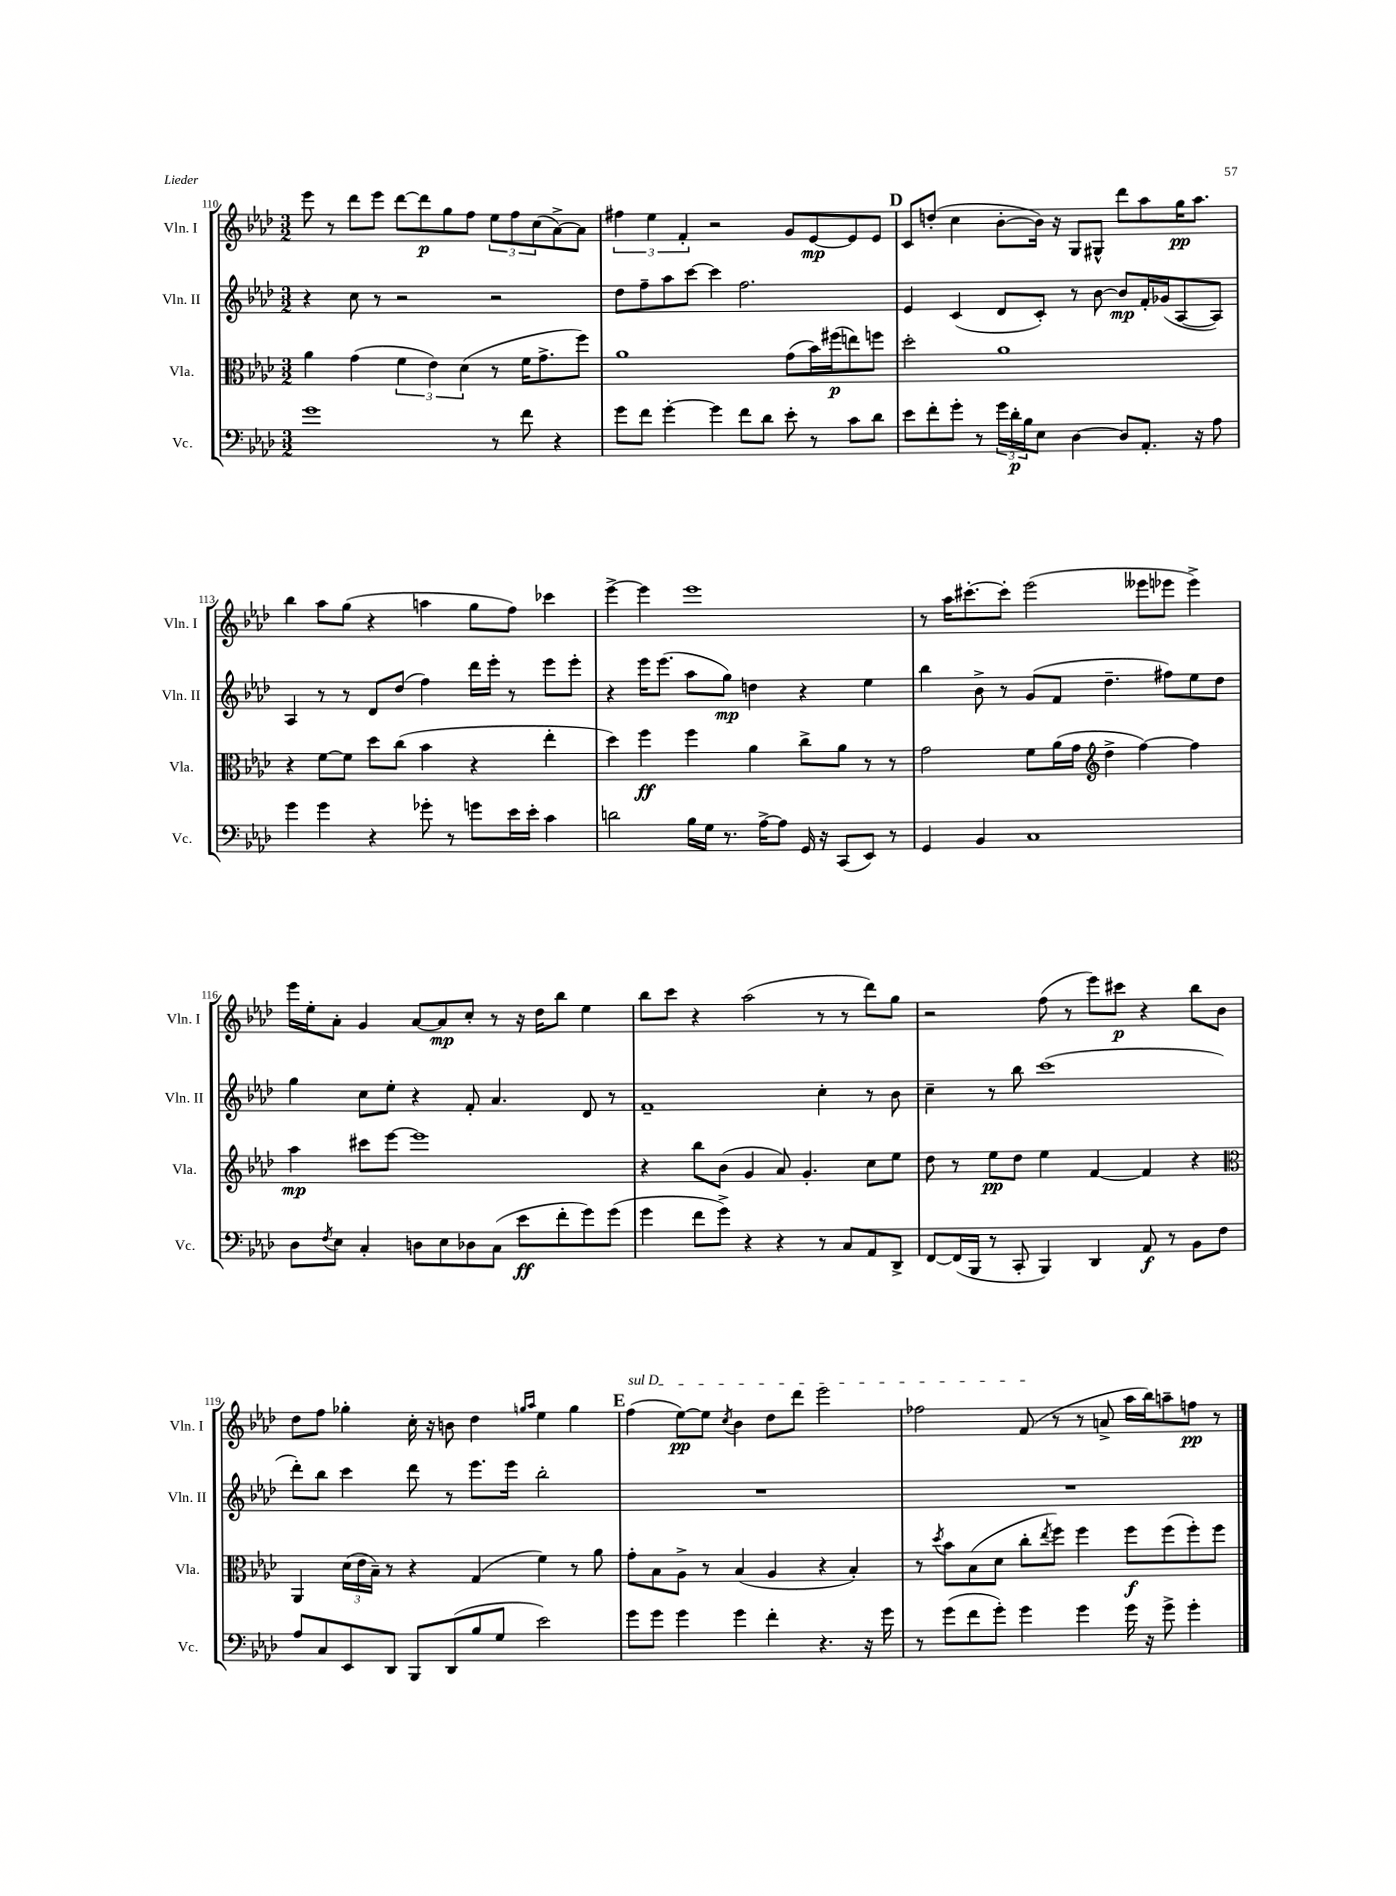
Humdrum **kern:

**kern	**kern	**kern	**kern
*staff4	*staff3	*staff2	*staff1
*clefF4	*clefC3	*clefG2	*clefG2
*k[b-e-a-d-]	*k[b-e-a-d-]	*k[b-e-a-d-]	*k[b-e-a-d-]
*M3/2	*M3/2	*M3/2	*M3/2
1g	4a-\	4r	8eee-\
.	.	.	8r
.	(4g\	8cc\	8ddd-\L
.	.	8r	8eee-\J
.	6f\	2r	[8ddd-\L
.	.	.	8ddd-\]
.	6e-\)	.	.
.	.	.	8gg\
.	(6d-\	.	.
.	.	.	8ff\J
8r	8r	2r	12ee-\L
.	.	.	12ff\
8f\	16f\LK	.	.
.	.	.	(12cc\
.	8.g^\	.	.
4r	.	.	[8a-^\)
.	8ff\J)	.	8a-\]J
=	=	=	=
8g\L	1a-	8dd-\L	6ff#\
8f\J	.	8ff~\	.
.	.	.	6ee-\
[4g'\	.	8aa-\	.
.	.	.	6f'/
.	.	[8ccc\J	.
4g\]	.	4ccc\]	2r
8f\L	.	2.ff\	.
8d-\J	.	.	.
8e-'\	(8g\L	.	8g/L
8r	16b-\L)	.	[8e-/
.	(16ff#\J	.	.
8c\L	8ee\)	.	8e-/]
8d-\J	8ff\J	.	8e-/J
=	=	=	=
8e-\L	2dd-'\	4e-/	8c/L
8f'\	.	.	(8dd'/J
8g'\J	.	(4c/	4cc\
8r	.	.	.
24g\LL	1a-	8d-/L	[8b-'\L
24d-'\	.	.	.
24B-\J	.	.	.
8E-\J	.	8c'/J)	16b-\]Jk)
.	.	.	16r
[4D-\	.	8r	8G/L
.	.	[8b-\	8G#^^/J
8D-/]L	.	8b-/]L	8ddd-\L
8.AA-'/J	.	16f'/L	8aa-\
.	.	(16g-/J	.
.	.	[8A-/	16gg\K
16r	.	.	8.aa-\J
8A-\	.	8A-/]J)	.
=	=	=	=
4g\	4r	4A-/	4bb-\
4g\	[8f\L	8r	8aa-\L
.	8f\]J	8r	(8gg\J
4r	8dd-\L	8d-/L	4r
.	(8cc\J	(8dd-/J	.
8g-'\	4b-\	4ff\)	4aa\
8r	.	.	.
8g\L	4r	16ddd-\LL	8gg\L
.	.	16eee-'\JJ	.
16e-\L	.	8r	8ff\J)
16e-'\JJ	.	.	.
4c\	4ee-'\	8eee-\L	4ccc-\
.	.	8eee-'\J	.
=	=	=	=
2d\	4dd-\)	4r	[4eee-^\
.	4ff\	16eee-\LK	4eee-\]
.	.	(8.eee-\J	.
16B-\LL	4ff\	8aa-\L	1eee-
16G\JJ	.	.	.
8.r	.	8gg\J)	.
.	4a-\	4dd\	.
[16A-^\LK	.	.	.
8A-\]J	.	.	.
16GG/	8cc^\L	4r	.
16r	.	.	.
(8CC/L	8a-\J	.	.
8EE-/J)	8r	4ee-\	.
8r	8r	.	.
=	=	=	=
4GG/	2g\	4bb-\	8r
.	.	.	16aa-\LK
.	.	.	[8.ccc#'\
4BB-/	.	8b-^\	.
.	.	8r	8ccc#'\]J
1C	8f\L	(8g/L	(2eee-\
.	(16a-\L	8f/J	.
.	16g\JJ	.	.
*	*clefG2	*	*
.	4dd-^\	4.dd-~\	.
.	[4ff\)	.	8eee--\L
.	.	8ff#\L)	8eee-\J
.	4ff\]	8ee-\	4eee-^\)
.	.	8dd-\J	.
=	=	=	=
8D-\L	4aa-\	4gg\	16eee-\LL
.	.	.	16ee-'\J
8qF/	.	.	.
8E-\J	.	.	8a-'\J
4C'/	8ccc#\L	8cc\L	4g/
.	[8eee-\J	8ee-'\J	.
8D\L	1eee-]	4r	[8a-/L
8E-\	.	.	8a-/]
8D-\	.	8f'/	8cc'/J
(8C\J	.	4.a-/	8r
8e-\L	.	.	16r
.	.	.	16dd-\LK
8f'\	.	.	8bb-\J
8g\)	.	8d-/	4ee-\
(8g\J	.	8r	.
=	=	=	=
4g\	4r	1f~	8bb-\L
.	.	.	8ccc\J
8f\L	8bb-\L	.	4r
8g^\J)	(8b-\J	.	.
4r	4g/	.	(2aa-\
4r	8a-/)	.	.
.	4.g'/	.	.
8r	.	4cc'\	8r
8C/L	.	.	8r
8AA-/	8cc\L	8r	8ddd-\L)
8DD-^/J	8ee-\J	8b-\	8gg\J
=	=	=	=
[8FF/L	8dd-\	4cc~\	2r
(16FF/]L	8r	.	.
16BBB-/JJ	.	.	.
8r	8ee-\L	8r	.
8CC'/	8dd-\J	8bb-\	.
4BBB-/)	4ee-\	(1ccc	(8ff\
.	.	.	8r
4DD-/	[4f/	.	8eee-\L)
.	.	.	8ccc#\J
8AA-/	4f/]	.	4r
8r	.	.	.
8BB-\L	4r	.	8bb-\L
8F\J	.	.	8b-\J
=	=	=	=
*	*clefC3	*	*
8A-/L	4AA-/	8ddd-'\L)	8dd-\L
8C/	.	8bb-\J	8ff\J
8EE-/	(24d-\LL	4ccc\	4gg-'\
.	24e-\	.	.
.	24B-~\JJ)	.	.
8DD-/J	8r	.	.
8BBB-/L	4r	8ddd-\	16cc'\
.	.	.	16r
(8DD-/	.	8r	8b\
8B-/	(4G/	8.eee-\L	4dd-\
8G/J	.	.	.
.	.	16eee-\Jk	.
.	.	.	16qqgg/LL
.	.	.	16qqaa-/JJ
2e-\)	4f\)	2bb-'\	4ee-\
.	8r	.	4gg\
.	8a-\	.	.
=	=	=	=
8g\L	8g'\L	1.r	(4ff\
8g\J	8B-\	.	.
4g\	8A-^\J	.	[8ee-\L)
.	8r	.	8ee-\]J
.	.	.	8qcc/
4g\	(4B-/	.	4b-\
4f'\	4A-/	.	8dd-\L
.	.	.	8ddd-\J
4.r	4r	.	2eee-\
.	4B-'/)	.	.
16r	.	.	.
16g\	.	.	.
=	=	=	=
8r	8r	1.r	2ff-\
.	8qdd-/	.	.
(8g\L	8b-\L	.	.
8f\	(8B-\	.	.
8g'\J)	8d-\J	.	.
4g\	8cc'\L	.	(8f/
.	8qee-/	.	.
.	8ff\J)	.	8r
4g\	4ff\	.	8r
.	.	.	8a^/
16g\	8ff\L	.	16aa-\LL
16r	.	.	16bb-\J)
8g^\	(8ff\	.	8aa~\
4g'\	8ff'\)	.	8ff\J
.	8ff\J	.	8r
==	==	==	==
*-	*-	*-	*-
